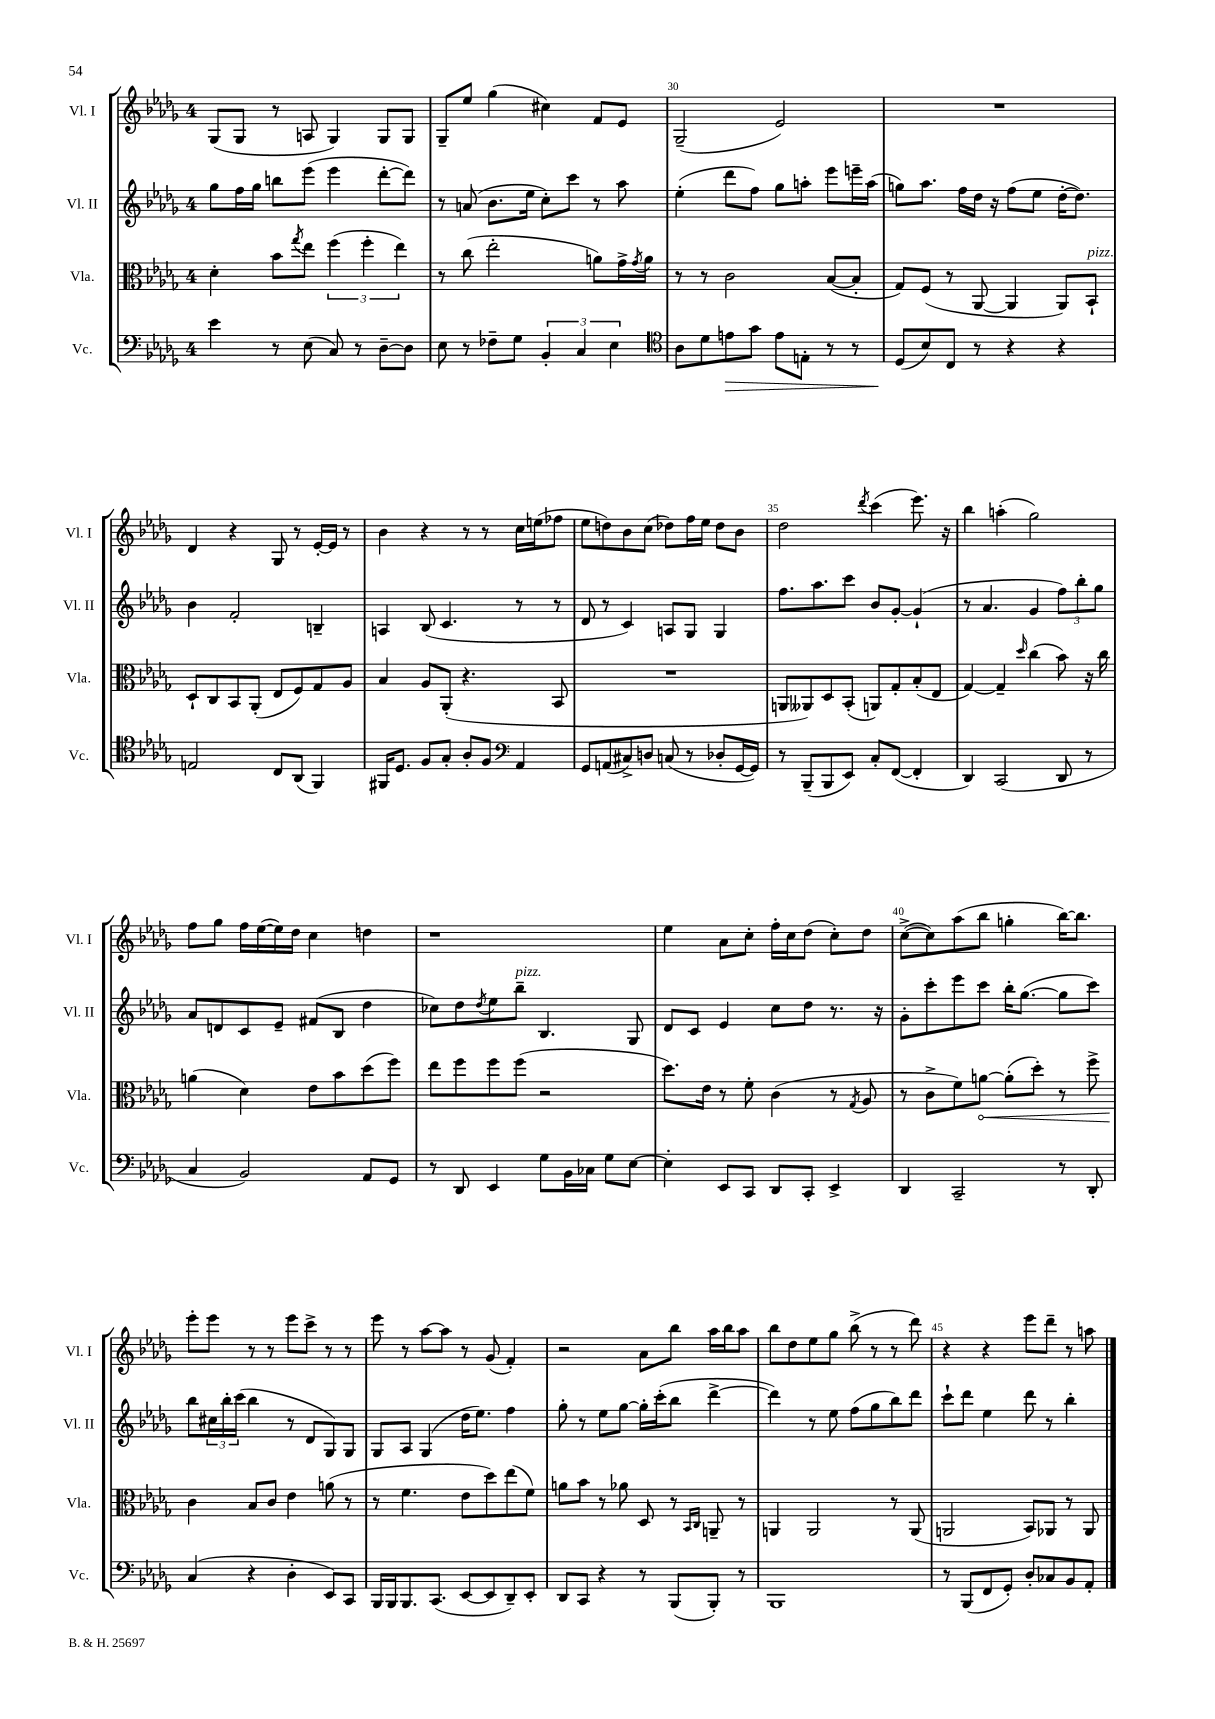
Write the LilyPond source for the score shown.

<<
\new StaffGroup <<
\new Staff = "s0" \with { instrumentName = "Vl. I" shortInstrumentName = "Vl. I" } {
    \clef treble \key des \major \once \override Staff.TimeSignature.style = #'single-digit \time 4/4
    ges8( ges8 r8 a8 ges4) ges8 ges8 |
    ges8-- ees''8 ges''4( cis''4) f'8 ees'8 |
    ges2--( ees'2) |
    R1 |
    des'4 r4 ges8 r8 ees'16~-. ees'16 r8 |
    bes'4 r4 r8 r8 c''16 e''16( fes''8 |
    ees''8 d''8) bes'8 c''8( des''8) f''16 ees''16 des''8 bes'8 |
    des''2 \acciaccatura { des'''8 } c'''4( ees'''8.) r16 |
    bes''4 a''4-.( ges''2) |
    f''8 ges''8 f''16 ees''16~( ees''16) des''16 c''4 d''4 |
    r1 |
    ees''4 aes'8 c''8-. f''16-. c''16 des''8( c''8-.) des''8 |
    c''8~->( c''8) aes''8( bes''8 g''4-. bes''16~) bes''8. |
    ees'''8-. ees'''8 r8 r8 ees'''8 c'''8-> r8 r8 |
    ees'''8 r8 aes''8~ aes''8 r8 ges'8( f'4-.) |
    r2 aes'8 bes''8 aes''16 bes''16 aes''8 |
    bes''8 des''8 ees''8 ges''8 bes''8->( r8 r8 des'''8) |
    r4 r4 ees'''8 des'''8-- r8 a''8 \bar "|." |
}
\new Staff = "s1" \with { instrumentName = "Vl. II" shortInstrumentName = "Vl. II" } {
    \clef treble \key des \major \once \override Staff.TimeSignature.style = #'single-digit \time 4/4
    ges''8 f''16 ges''16 b''8 ees'''8( ees'''4 des'''8~-. des'''8) |
    r8 a'8( bes'8. ees''16 c''8-.) c'''8 r8 aes''8 |
    ees''4-.( des'''8 f''8) ges''8 a''8-. ees'''8 e'''16-- a''16( |
    g''8) aes''8. f''16 des''16 r16 f''8( ees''8 des''16~-. des''8.) |
    bes'4 f'2-. b4-- |
    a4 bes8( c'4. r8 r8 |
    des'8 r8 c'4) a8 ges8 ges4 |
    f''8. aes''8. c'''8 bes'8 ges'8~-. ges'4-!( |
    r8 aes'4. ges'4 \tuplet 3/2 { f''8) bes''8-. ges''8 } |
    aes'8 d'8 c'8 ees'8-- fis'8( bes8 des''4 |
    ces''8) des''8 \acciaccatura { des''8 } ees''8 bes''8--^\markup { \italic "pizz." } bes4. ges8 |
    des'8 c'8 ees'4 c''8 des''8 r8. r16 |
    ges'8-. c'''8-. ees'''8 c'''8 bes''16-. ges''8.~( ges''8 c'''8) |
    bes''8 \tuplet 3/2 { cis''16 bes''16-. c'''16( } bes''4 r8 des'8 ges8) ges8 |
    ges8 aes8 ges4( des''16 ees''8.) f''4 |
    ges''8-. r8 ees''8 ges''8~ ges''16-. c'''16-.( bes''8 des'''4~-> |
    des'''4) r8 ees''8 f''8( ges''8 bes''8) des'''8 |
    c'''8-! des'''8 ees''4 des'''8 r8 bes''4-. \bar "|." |
}
\new Staff = "s2" \with { instrumentName = "Vla." shortInstrumentName = "Vla." } {
    \clef alto \key des \major \once \override Staff.TimeSignature.style = #'single-digit \time 4/4
    des'4-. bes'8 \acciaccatura { ges''8 } ees''8 \tuplet 3/2 { f''4( f''4-. ees''4) } |
    r8 c''8( ees''2-. a'8) ges'16-> \acciaccatura { ges'8 } a'16 |
    r8 r8 c'2 bes8~( bes8-. |
    ges8) f8( r8 aes,8~ aes,4 aes,8) bes,8-!^\markup { \italic "pizz." } |
    des8-! c8 bes,8 aes,8-.( ees8 f8) ges8 aes8 |
    bes4 aes8 aes,8-.( r4. bes,8 |
    R1 |
    a,8 aeses,8) des8 bes,8-.( a,8) ges8-. bes8-.( ees8 |
    ges4~) ges4-- \grace { des''16 } c''4( bes'8) r16 c''16 |
    a'4( des'4) ees'8 bes'8 des''8( f''8) |
    ees''8 f''8 f''8 f''8( r2 |
    des''8.) ees'16 r8 f'8-. c'4( r8 \acciaccatura { ges8 } aes8 |
    r8 c'8-> f'8) \once \override Hairpin.circled-tip = ##t a'8~\< a'8-.( des''8-.) r8 f''8-> |
    c'4\! bes8 c'8 ees'4 a'8( r8 |
    r8 f'4. ees'8 des''8) ees''8( f'8) |
    a'8 bes'8 r8 aes'8 des8 r8 \grace { bes,16 c16 } a,8-- r8 |
    a,4 a,2 r8 a,8( |
    a,2 bes,8) aes,8 r8 aes,8 \bar "|." |
}
\new Staff = "s3" \with { instrumentName = "Vc." shortInstrumentName = "Vc." } {
    \clef bass \key des \major \once \override Staff.TimeSignature.style = #'single-digit \time 4/4
    ees'4 r8 ees8( c8) r8 des8~-- des8 |
    ees8 r8 fes8-- ges8 \tuplet 3/2 { bes,4-. c4 ees4 } |
    \clef tenor aes8 des'8 e'8\> ges'8 e'8 e8-. r8 r8 |
    des8\!( bes8) c8 r8 r4 r4 |
    e2 c8 aes,8( f,4) |
    fis,16 des8. f8 ges8-. aes8-. f8 \clef bass aes,4 |
    ges,8 a,8( cis8->) d8 c8( r8 des8-. ges,16~ ges,16) |
    r8 bes,,8--( bes,,8 ees,8) c8-. f,8~( f,4-. |
    des,4) c,2( des,8 r8 |
    c4 bes,2) aes,8 ges,8 |
    r8 des,8 ees,4 ges8 bes,16 ces16 ges8 ees8~ |
    ees4-. ees,8 c,8 des,8 c,8-. ees,4-> |
    des,4 c,2-- r8 des,8-. |
    c4( r4 des4-. ees,8) c,8 |
    bes,,16 bes,,16 bes,,8. c,8.( ees,8~ ees,8 des,8--) ees,8-. |
    des,8 c,8 r4 r8 bes,,8( bes,,8-.) r8 |
    bes,,1 |
    r8 bes,,8( f,8 ges,8-.) des8-. ces8 bes,8 aes,8-. \bar "|." |
}
>>
>>
\layout { \context { \Score currentBarNumber = #28 \override BarNumber.break-visibility = ##(#f #t #t) barNumberVisibility = #(every-nth-bar-number-visible 5) } }
